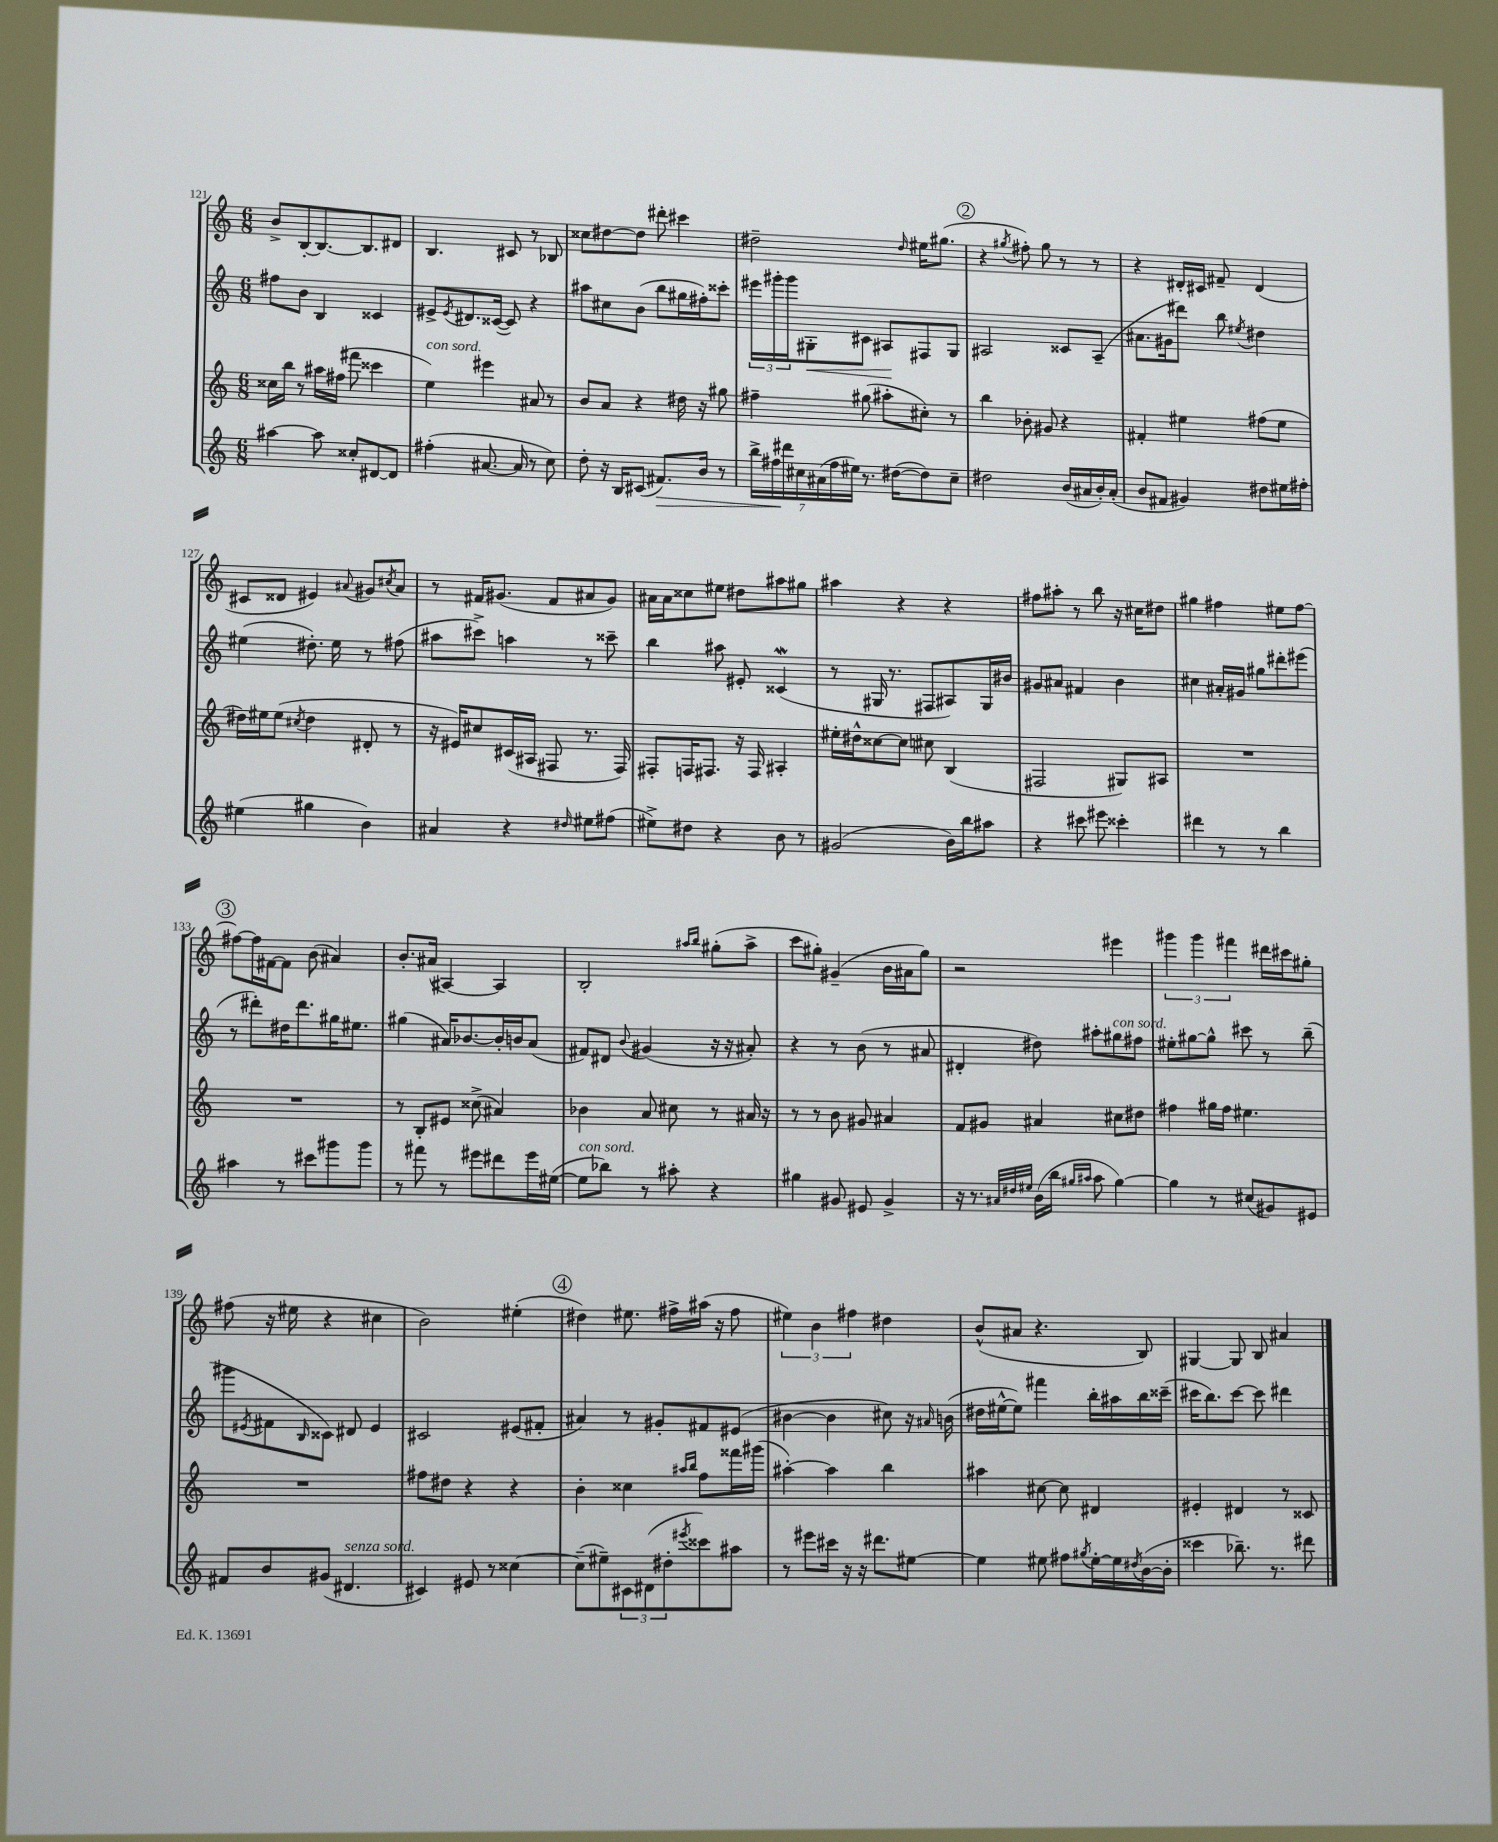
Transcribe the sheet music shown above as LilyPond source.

<<
\new StaffGroup <<
\new Staff = "s0" {
    \clef treble \key c \major \numericTimeSignature \time 6/8
    b'8-> b8~-. b8.~ b8. dis'8 |
    b4. cis'8 r8 bes8 |
    cisis''8 dis''8~ dis''8 dis'''8-. cis'''4 |
    dis''2-- \grace { dis''16 } eis''16 gis''8.( |
    \mark \markup { \circle "2" } r4 \acciaccatura { gis''8 } fis''8-.) gis''8 r8 r8 |
    r4 dis'16-. cis'16 fis'8-- dis'4( |
    cis'8 disis'8 eis'4) \appoggiatura { ais'8 } gis'8 \acciaccatura { cis''8 } ais'8 |
    r8 fis'16 gis'8.( fis'8 ais'8 gis'8) |
    ais'16 ais'16 cisis''8 eis''8 dis''8 ais''8 gis''8 |
    ais''4 r4 r4 |
    fis''8 ais''8-. r8 b''8 r16 cis''16 dis''8 |
    gis''4 fis''4 eis''8 fis''8~ |
    \mark \markup { \circle "3" } fis''8~ fis''16 fis'16~ fis'8 b'8( ais'4) |
    b'8.-. ais'16( ais4~) ais4 |
    b2-. \grace { ais''16 b''16 } gis''8-.( ais''8-> |
    c'''8 gis''8-.) gis'4--( b'16 ais'16 gis''8) |
    r2 eis'''4 |
    \tuplet 3/2 { gis'''4 gis'''4 fis'''4 } dis'''16 cis'''16 gis''8-. |
    fis''8( r16 eis''16 r4 cis''4 |
    b'2) eis''4-.( |
    \mark \markup { \circle "4" } dis''4) eis''8. fis''16-> ais''16( r16 fis''8 |
    \tuplet 3/2 { eis''4) b'4 fis''4 } dis''4 |
    b'8-^( ais'8 r4. b8) |
    gis4~ gis8 b8 ais'4 \bar "|." |
}
\new Staff = "s1" {
    \clef treble \key c \major \numericTimeSignature \time 6/8
    fis''8 b'8 b4 cisis'4 |
    eis'8-> \acciaccatura { eis'8 } dis'8. cisis'16~( cisis'8) r4 |
    ais''8 cis''8 b'8( b''8 gis''16 fis''16-.) cisis'''8-. |
    \tuplet 3/2 { eis'''16 gis'''16-. gis'''16 } gis8-.\< cis'8 ais8\! fis8 gis8 |
    \mark \markup { \circle "2" } ais2 cisis'8 ais8--( |
    ais'8. gis'16 dis'''8) b''8 \acciaccatura { eis''8 } dis''4 |
    eis''4( dis''8.-.) eis''16 r8 fis''8( |
    ais''8 cis'''8->) a''4 r8 cisis'''8-- |
    b''4 ais''8 eis'8-. cisis'4\mordent( |
    r8 gis16 r8. fis8 ais8) gis16 bis'16 |
    gis'8 ais'8 fis'4 b'4 |
    cis''4 ais'16-. gis'16 gis''8 dis'''8-. eis'''8( |
    \mark \markup { \circle "3" } r8 dis'''8-.) dis''16 dis'''8. gis''16 eis''8. |
    gis''4( ais'16) bes'8.~ bes'16-. b'16 ais'8( |
    fis'8) dis'8 \appoggiatura { b'8 } gis'4( r16 r16 ais'8-.) |
    r4 r8 b'8( r8 ais'8 |
    dis'4-. dis''8) ais''8-. gis''8^\markup { \italic "con sord." } fis''8 |
    eis''8-. gis''8~ gis''8-^ cis'''8 r8 b''8--( |
    gis'''8 \acciaccatura { eis'8 } fis'8 \grace { b16 } cisis'8) dis'8 eis'4 |
    cis'2 eis'8( fis'8-. |
    \mark \markup { \circle "4" } ais'4) r8 gis'8-. fis'8 eis'8( |
    bis'4~ bis'4 cis''8) r16 \grace { ais'16 } b'16( |
    dis''16 eis''16~-^ eis''8) fis'''4 b''16-. ais''16 b''16 cisis'''16--( |
    cis'''16 b''8.) cis'''8~ cis'''8 dis'''4 \bar "|." |
}
\new Staff = "s2" {
    \clef treble \key c \major \numericTimeSignature \time 6/8
    cisis''16 b''16 r8 ais''16 fis''16( fis'''8 cisis'''4 |
    e''4^\markup { \italic "con sord." }) eis'''4 ais'8 r8 |
    b'8 a'8 r4 dis''16 r16 gis''8 |
    fis''4-- gis''8( ais''8-. cis''8-.) r8 |
    \mark \markup { \circle "2" } b''4 bes'8-. gis'8 r4 |
    fis'4-. eis''4 fis''8( eis''8 |
    dis''16) eis''16 eis''8( \acciaccatura { cis''8 } dis''4 dis'8-. r8 |
    r16 eis'16) cis''8 cis'16( ais16 fis8 r8. fis16) |
    fis8-. f16 fis8. r16 fis16 ais4-. |
    eis''16-. dis''16-^ cisis''8~ cisis''8 cis''8 b4( |
    fis2 gis8) ais8 |
    R2. |
    \mark \markup { \circle "3" } R2. |
    r8 b8-. eis'8 cisis''8->( ais'4) |
    bes'4 a'8 cis''8 r8 ais'16 r16 |
    r8 r8 b'8 gis'8 ais'4 |
    f'8 gis'8 ais'4 cis''8 dis''8 |
    fis''4 gis''16 fis''16 eis''4. |
    R2. |
    fis''8 dis''8 r4 r4 |
    \mark \markup { \circle "4" } b'4-. cisis''4 \grace { ais''16 b''16 } f''8 fisis'''16 gis'''16( |
    ais''4~-.) ais''4 b''4 |
    ais''4 cis''8~ cis''8 dis'4 |
    eis'4-. dis'4 r8 cisis'8 \bar "|." |
}
\new Staff = "s3" {
    \clef treble \key c \major \numericTimeSignature \time 6/8
    ais''4~ ais''8 cisis''8-. dis'8~ dis'8 |
    fis''4-.( ais'8.~ ais'16 r8 c''8) |
    d''8-. r16 b16 cis'8( fis'8.\>) b'16 r8 |
    \tuplet 7/4 { b''16-> fis''16\! dis'''16 cis''16 ais'16( fis''16 eis''16) } r8. dis''16~( dis''8) cis''8-- |
    \mark \markup { \circle "2" } dis''2 b'16( ais'16 b'16-.) ais'16-.( |
    b'8 fis'8 gis'4) dis''8 eis''16 fis''16-. |
    eis''4( gis''4 b'4) |
    ais'4 r4 \grace { dis''16 } eis''8 fis''8( |
    eis''8->) dis''8 r4 b'8 r8 |
    gis'2( b'16) b''16 ais''8 |
    r4 cis'''8 eis'''8 cisis'''4-. |
    dis'''4 r8 r8 b''4 |
    \mark \markup { \circle "3" } ais''4 r8 cis'''8 gis'''8 gis'''8 |
    r8 fis'''8 r8 eis'''8 dis'''8 eis'''16 eis''16~( |
    eis''8^\markup { \italic "con sord." } bes''8) r8 ais''8-. r4 |
    gis''4 gis'8 eis'8 gis'4-> |
    r16 r8. \grace { ais'32 dis''32 eis''32 } b'16( b''16 \grace { gis''16 ais''16 } ais''8 gis''4~) |
    gis''4 r8 cis''8( gis'8) eis'8 |
    fis'8 b'8 gis'8( dis'4.^\markup { \italic "senza sord." } |
    cis'4) eis'8 r8 cisis''4~ |
    \mark \markup { \circle "4" } cisis''8--( eis''8--) \tuplet 3/2 { cis'8 dis'8( dis''8-. } \acciaccatura { eis'''8 } cisis'''8) ais''8 |
    r8 eis'''8 cis'''16 r16 r16 dis'''8. eis''8~ |
    eis''4 eis''8 fis''8 \acciaccatura { gis''8 } eis''16~-. eis''16 \acciaccatura { dis''8 } b'16~( b'16-. |
    cisis'''4 bes''8.--) r8. dis'''8 \bar "|." |
}
>>
>>
\layout { \context { \Score currentBarNumber = #121 } }
